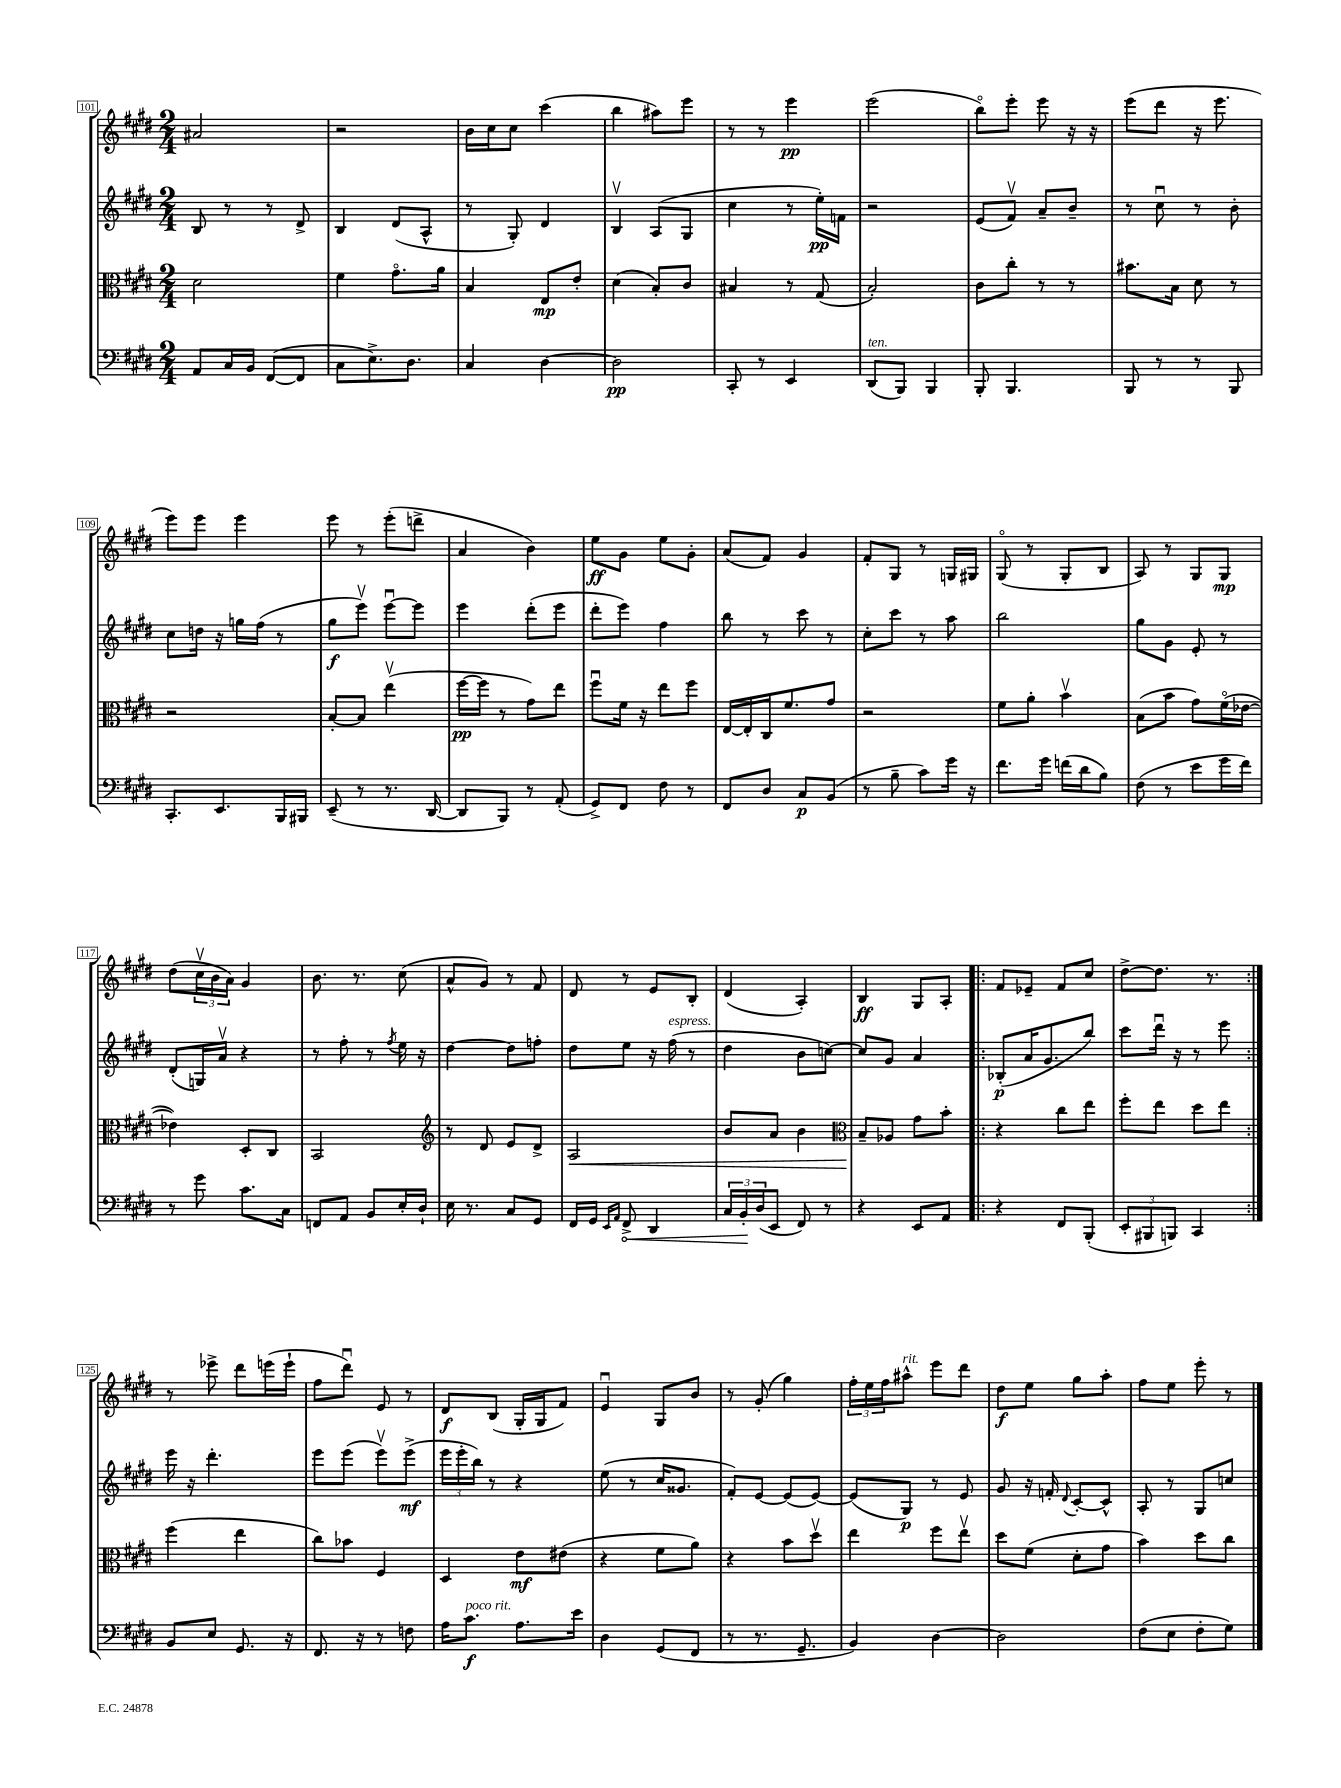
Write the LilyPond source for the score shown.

<<
\new StaffGroup <<
\new Staff = "s0" {
    \clef treble \key e \major \numericTimeSignature \time 2/4
    ais'2 |
    r2 |
    b'16 cis''16 cis''8 cis'''4( |
    b''4 ais''8) e'''8 |
    r8 r8 e'''4\pp |
    e'''2( |
    b''8\flageolet) e'''8-. e'''8 r16 r16 |
    e'''8( dis'''8 r16 e'''8. |
    e'''8) e'''8 e'''4 |
    e'''8 r8 e'''8-.( d'''8-> |
    a'4 b'4) |
    e''8\ff gis'8 e''8 gis'8-. |
    a'8( fis'8) gis'4 |
    fis'8-. gis8 r8 g16 gis16 |
    gis8\flageolet( r8 gis8-. b8 |
    a8) r8 gis8 gis8\mp |
    dis''8( \tuplet 3/2 { cis''16\upbow b'16 a'16) } gis'4 |
    b'8. r8. cis''8( |
    a'8-^ gis'8) r8 fis'8 |
    dis'8 r8 e'8 b8-. |
    dis'4( a4-.) |
    b4\ff gis8 a8-. |
    \repeat volta 2 { fis'8 ees'8-- fis'8 cis''8 |
    dis''8~-> dis''8. r8. | }
    r8 ees'''8-> dis'''8 e'''16( e'''16-! |
    fis''8 dis'''8\downbow) e'8 r8 |
    dis'8\f b8( gis16-. gis16 fis'8) |
    e'4\downbow gis8 b'8 |
    r8 gis'8-.( gis''4) |
    \tuplet 3/2 { fis''16-. e''16 fis''16 } ais''8-^^\markup { \italic "rit." } e'''8 dis'''8 |
    dis''8\f e''8 gis''8 a''8-. |
    fis''8 e''8 e'''8-. r8 \bar "|." |
}
\new Staff = "s1" {
    \clef treble \key e \major \numericTimeSignature \time 2/4
    b8 r8 r8 dis'8-> |
    b4 dis'8( a8-^ |
    r8 gis8-.) dis'4 |
    b4\upbow a8( gis8 |
    cis''4 r8 e''16-.\pp) f'16 |
    r2 |
    e'8( fis'8\upbow) a'8-- b'8-- |
    r8 cis''8\downbow r8 b'8-. |
    cis''8 d''16 r16 g''16 fis''16( r8 |
    gis''8\f e'''8\upbow) e'''8~\downbow e'''8 |
    e'''4 dis'''8-.( e'''8 |
    dis'''8-. e'''8) fis''4 |
    b''8 r8 cis'''8 r8 |
    cis''8-. cis'''8 r8 a''8 |
    b''2 |
    gis''8 gis'8 e'8-. r8 |
    dis'8-.( g16) a'16\upbow r4 |
    r8 fis''8-. r8 \acciaccatura { fis''8 } e''16 r16 |
    dis''4~ dis''8 f''8-. |
    dis''8 e''8 r16 fis''16^\markup { \italic "espress." }( r8 |
    dis''4 b'8 c''8~) |
    c''8 gis'8 a'4 |
    \repeat volta 2 { bes8-.\p( a'16 gis'8. b''8) |
    cis'''8 dis'''16\downbow r16 r8 e'''8 | }
    e'''16 r16 dis'''4.-. |
    e'''8 e'''8( e'''8\upbow) e'''8->\mf( |
    \tuplet 3/2 { e'''16 e'''16-. b''16) } r8 r4 |
    e''8( r8 cis''16 gisis'8. |
    fis'8-.) e'8~ e'8( e'8~) |
    e'8( gis8\p) r8 e'8 |
    gis'8 r16 f'16-. \appoggiatura { dis'8 } cis'8~-. cis'8-^ |
    a8-. r8 gis8 c''8 \bar "|." |
}
\new Staff = "s2" {
    \clef alto \key e \major \numericTimeSignature \time 2/4
    dis'2 |
    fis'4 gis'8.\flageolet a'16 |
    b4 e8\mp e'8-. |
    dis'4( b8-.) cis'8 |
    bis4 r8 gis8( |
    b2-.) |
    cis'8 cis''8-. r8 r8 |
    bis'8. b16 dis'8 r8 |
    r2 |
    b8~-. b8 e''4\upbow( |
    fis''16~\pp fis''16 r8 gis'8) e''8 |
    fis''8\downbow fis'16 r16 e''8 fis''8 |
    e16~ e16-. cis16 fis'8. gis'8 |
    r2 |
    fis'8 a'8-. b'4\upbow |
    b8( b'8 gis'8) fis'16\flageolet( ees'16~ |
    ees'4) dis8-. cis8 |
    b,2 |
    \clef treble r8 dis'8 e'8 dis'8-> |
    a2\< |
    b'8 a'8 b'4 |
    \clef alto b8--\! aes8 gis'8 b'8-. |
    \repeat volta 2 { r4 cis''8 e''8 |
    fis''8-. e''8 dis''8 e''8 | }
    fis''4( e''4 |
    cis''8) bes'8 fis4 |
    dis4 e'8\mf eis'8( |
    r4 fis'8 a'8) |
    r4 b'8 dis''8\upbow |
    e''4 fis''8 e''8\upbow |
    dis''8 fis'8( dis'8-. gis'8 |
    b'4) dis''8 cis''8 \bar "|." |
}
\new Staff = "s3" {
    \clef bass \key e \major \numericTimeSignature \time 2/4
    a,8 cis16 b,16 fis,8~( fis,8 |
    cis8 e8.->) dis8. |
    cis4 dis4~ |
    dis2\pp |
    cis,8-. r8 e,4 |
    dis,8^\markup { \italic "ten." }( b,,8) b,,4 |
    b,,8-. b,,4. |
    b,,8 r8 r8 b,,8 |
    cis,8.-. e,8. b,,16 bis,,16 |
    e,8--( r8 r8. dis,16~ |
    dis,8 b,,8) r8 a,8-.( |
    gis,8->) fis,8 fis8 r8 |
    fis,8 dis8 cis8\p b,8( |
    r8 b8-- cis'8) gis'16 r16 |
    fis'8. gis'16 f'16( dis'16 b8) |
    fis8( r8 e'8 gis'16 fis'16) |
    r8 gis'8 cis'8. cis16 |
    f,8 a,8 b,8 e16-. dis16-! |
    e16 r8. cis8 gis,8 |
    fis,16 gis,16 \grace { e,16 a,16 } \once \override Hairpin.circled-tip = ##t fis,8->\< dis,4 |
    \tuplet 3/2 { cis16 b,16-.\! dis16( } e,8 fis,8) r8 |
    r4 e,8 a,8 |
    \repeat volta 2 { r4 fis,8 b,,8-.( |
    \tuplet 3/2 { e,8-. bis,,8 b,,8) } cis,4 | }
    b,8 e8 gis,8. r16 |
    fis,8. r16 r8 f8 |
    a16 cis'8.\f^\markup { \italic "poco rit." } a8. e'16 |
    dis4 gis,8( fis,8 |
    r8 r8. gis,8.-- |
    b,4) dis4~ |
    dis2 |
    fis8( e8 fis8-. gis8) \bar "|." |
}
>>
>>
\layout { \context { \Score currentBarNumber = #101 \override BarNumber.stencil = #(make-stencil-boxer 0.1 0.3 ly:text-interface::print) } }
